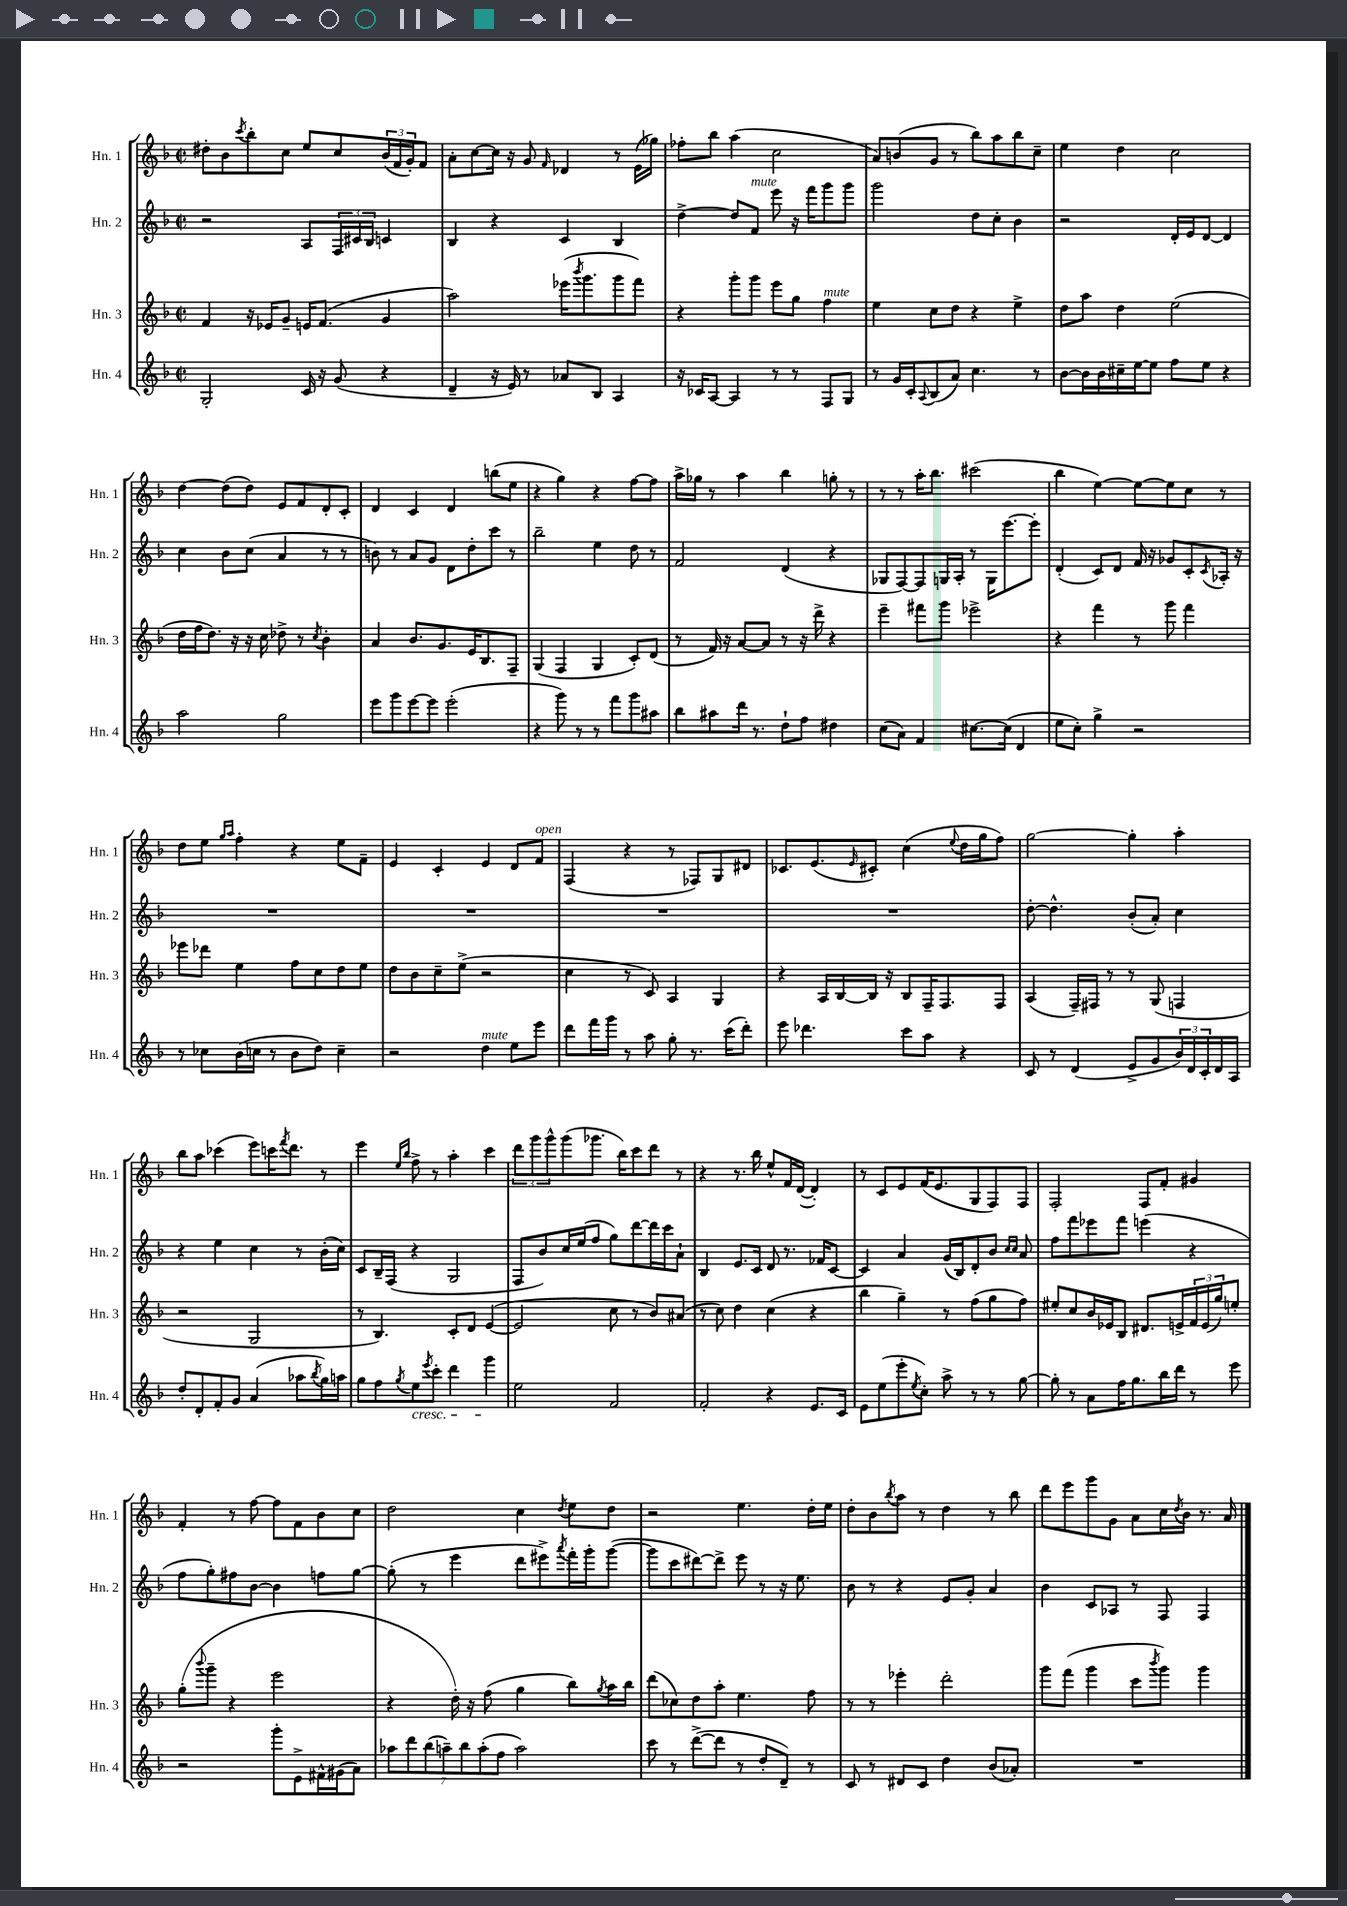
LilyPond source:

<<
\new StaffGroup <<
\new Staff = "s0" \with { instrumentName = "Hn. 1" shortInstrumentName = "Hn. 1" } {
    \clef treble \key f \major \defaultTimeSignature \time 2/2
    dis''8-. bes'8 \acciaccatura { c'''8 } bes''8-. c''8 e''8 c''8 \tuplet 3/2 { bes'16( f'16 g'16-.) } f'8 |
    a'8-. c''8~ c''16 r16 g'8 \grace { f'16 } des'4 r8 e'16( ges''16) |
    fes''8-. bes''8 a''4( c''2 |
    a'8) b'8( g'8 r8 bes''8) a''8 bes''8 c''8-- |
    e''4 d''4 c''2 |
    d''4~ d''8( d''8) e'8 f'8 d'8-. c'8-. |
    d'4 c'4 d'4 b''8( e''8 |
    r4 g''4) r4 f''8~ f''8 |
    a''16-> ges''16 r8 a''4 bes''4 g''8-. r8 |
    r8 r8 a''16-. bes''8. cis'''2( |
    bes''4 e''4~) e''8~ e''8 c''8 r8 |
    d''8 e''8 \grace { g''16 a''16 } f''4-. r4 e''8 f'8-- |
    e'4 c'4-. e'4 d'8 f'8^\markup { \italic "open" } |
    f4( r4 r8 fes8) g8 dis'8 |
    ces'8. e'8.( \grace { e'16 } cis'8-.) c''4( \appoggiatura { e''8 } d''16 g''16 f''8) |
    g''2~ g''4-. a''4-. |
    bes''8 a''8 ces'''4( e'''8) c'''16 \acciaccatura { f'''8 } d'''8. r8 |
    e'''4 \grace { e''16 bes''16 } f''8-> r8 a''4-. c'''4 |
    \tuplet 3/2 { d'''8 g'''8 g'''8-^ } g'''8( ges'''8. bes''16) c'''8 d'''8 r8 |
    r4 r8. bes''16 e''8-^ f'16 d'16~( d'4-.) |
    r8 c'8 e'8 f'16( e'8. g8 f8) f8 |
    f2-. f8 f'8-. gis'4 |
    f'4-. r8 f''8~ f''8 f'8 bes'8 c''8 |
    d''2 c''4 \acciaccatura { d''8 } e''8 d''8 |
    r2 e''4. d''16-. e''16 |
    d''8-. bes'8 \acciaccatura { bes''8 } a''8 r8 d''4 r8 bes''8 |
    d'''8 e'''8 g'''8 g'8 a'8 c''16 \acciaccatura { d''8 } bes'16 r8. a'16 \bar "|." |
}
\new Staff = "s1" \with { instrumentName = "Hn. 2" shortInstrumentName = "Hn. 2" } {
    \clef treble \key f \major \defaultTimeSignature \time 2/2
    r2 a8 \tuplet 3/2 { f16 cis'16 bes16 } c'4 |
    bes4 r4 c'4 bes4 |
    d''4~-> d''8 f'8^\markup { \italic "mute" } e'''8 r16 f'''16 g'''8 g'''8 |
    g'''2 d''8 c''8-. bes'4 |
    r2 d'16-. e'16 d'8~ d'4 |
    c''4 bes'8 c''8( a'4 r8 r8 |
    b'8) r8 a'8 g'8 d'8 d''8-. c'''8 r8 |
    bes''2-- e''4 d''8 r8 |
    f'2 d'4( r4 |
    ges8 f8~) f8 g16 a16-. r8 g16 e'''8.~ e'''8-. |
    d'4-.( c'8) d'8 f'16 r16 ges'8 c'8-. \acciaccatura { c'8 } aes16-. r16 |
    R1 |
    R1 |
    R1 |
    R1 |
    d''8~-. d''4.-^ bes'8-.( a'8-.) c''4 |
    r4 e''4 c''4 r8 bes'16-.( c''16) |
    c'8 bes16-- f16( r4 g2 |
    f8 bes'8) c''16 e''16( f''8 g''8) d'''8~ d'''16 c'''16 a'8-! |
    bes4 e'8. c'16 d'8 r8. fes'16 c'8~ |
    c'4 a'4 g'16( bes16) d'8-. bes'8 \grace { c''16 c''16 } a'8 |
    f''8 f'''8 ees'''8 f'''8 e'''4( r4 |
    f''8 g''8-.) fis''8 bes'8~ bes'4 f''8 g''8~ |
    g''8-.( r8 e'''4 d'''8 eis'''8->) \acciaccatura { a'''8 } f'''16-. g'''16-. g'''8~( |
    g'''8 c'''8 dis'''8~) dis'''8-> e'''8 r8 r16 e''8. |
    bes'8 r8 r4 e'8 g'8-. a'4 |
    bes'4 c'8 aes8 r8 f8 f4 \bar "|." |
}
\new Staff = "s2" \with { instrumentName = "Hn. 3" shortInstrumentName = "Hn. 3" } {
    \clef treble \key f \major \defaultTimeSignature \time 2/2
    f'4 r16 ees'16 g'8-- e'16 f'8.( g'4 |
    a''2) ees'''16( \acciaccatura { bes'''8 } g'''8. g'''8 f'''8) |
    r4 g'''8-. g'''8 e'''8 g''8 f''4^\markup { \italic "mute" } |
    e''4 c''8 d''8 r4 e''4-> |
    d''8 a''8 d''4 e''2( |
    d''16 f''16 d''8.) r16 r16 c''16 des''8-> r8 \acciaccatura { c''8 } bes'4-. |
    a'4 bes'8. g'8. e'16 bes8. f8-- |
    g4( f4 g4 c'8-.) d'8( |
    r8 f'16) r16 a'8~ a'8 r8 r16 d'''16-> r4 |
    e'''4-- fis'''8 g'''8 ees'''2-> |
    r4 f'''4 r8 g'''8 f'''4 |
    ees'''8 des'''8 e''4 f''8 c''8 d''8 e''8 |
    d''8 bes'8 c''8-- e''8->( r2 |
    c''4 r8 c'8) a4 g4 |
    r4 a16 bes16~ bes16 r16 bes8 f16-- f8. f8 |
    a4( f16--) fis16 r8 r8 g8( f4 |
    r2 g2 |
    r8 bes4.) c'8-. d'8 e'4~( |
    e'2 c''8 r8 bes'8) ais'8( |
    r8 c''8) d''4 c''4( r4 |
    bes''4 g''4--) r8 f''8( g''8 f''8) |
    eis''8-. c''8 bes'16 ees'16 bes8 dis'8. e'16-> \tuplet 3/2 { f'16 e'16( g''16) } e''8-. |
    g''8-.( \appoggiatura { bes'''8 } g'''8-- r4 e'''2 |
    r4 d''16-.) r16 f''8( g''4 bes''8) \acciaccatura { g''8 } a''16 bes''16 |
    d'''8( ces''8) d''8 a''8-. e''4. f''8 |
    r8 r8 ees'''4-. d'''2-. |
    g'''8 f'''8( g'''4 c'''8 \acciaccatura { bes'''8 } g'''8) g'''4 \bar "|." |
}
\new Staff = "s3" \with { instrumentName = "Hn. 4" shortInstrumentName = "Hn. 4" } {
    \clef treble \key f \major \defaultTimeSignature \time 2/2
    g2-. c'16 r16 g'8( r4 |
    d'4-- r16 e'16) r8 aes'8 bes8 a4 |
    r16 ces'16 a8~ a4 r8 r8 f8 g8 |
    r8 g'16 c'16-. \appoggiatura { a8 } bes8( a'8) c''4. r8 |
    bes'8~ bes'16 bes'16 cis''16-- e''16~ e''8 f''8 e''8 r4 |
    a''2 g''2 |
    e'''8 g'''8 e'''8~ e'''8 e'''2-.( |
    r4 g'''8) r8 r8 f'''8 g'''8 ais''8 |
    bes''8 ais''8 d'''16 r8. d''8-! f''8 dis''4 |
    c''8( a'8) f'4 cis''8.~ cis''16( d'4 |
    e''8 c''8-.) g''4-> r2 |
    r8 ces''8 bes'16( c''16 r8 bes'8 d''8) c''4-- |
    r2 d''4^\markup { \italic "mute" } e''8 e'''8 |
    d'''8 f'''16 g'''16 r8 a''8 g''8-. r8. c'''16( d'''8-.) |
    e'''8 des'''4. c'''8 a''8 r4 |
    c'8 r8 d'4( e'8-> g'8 \tuplet 3/2 { bes'16) d'16 c'16-. } d'16 a16 |
    d''8-. d'8-. f'8-. g'8 a'4( aes''8 \acciaccatura { bes''8 } g''16) a''16 |
    g''8 f''8 \acciaccatura { g''8 } e''8\cresc \acciaccatura { e'''8 } c'''8-. d'''4 g'''4\! |
    e''2 f'2 |
    f'2-. r4 e'8. c'16 |
    e'8 e''8( e'''8-. \acciaccatura { e''8 } c''8-.) a''8-> r8 r8 g''8~ |
    g''8-. r8 a'8 f''16 g''8. bes''16 d'''16 r8 e'''8 |
    r2 g'''8-. e'8-> fis'16-^ gis'16( a'8) |
    \tuplet 7/4 { aes''8 d'''8 bes''8( a''8--) bes''8 a''8-.( f''8 } a''2) |
    c'''8 r8 d'''8~->( d'''8 r8 d''8-. d'8--) r8 |
    c'8 r8 dis'8 c'8 d''4 bes'8( aes'8-.) |
    R1 \bar "|." |
}
>>
>>
\layout { \context { \Score \remove "Bar_number_engraver" } }
